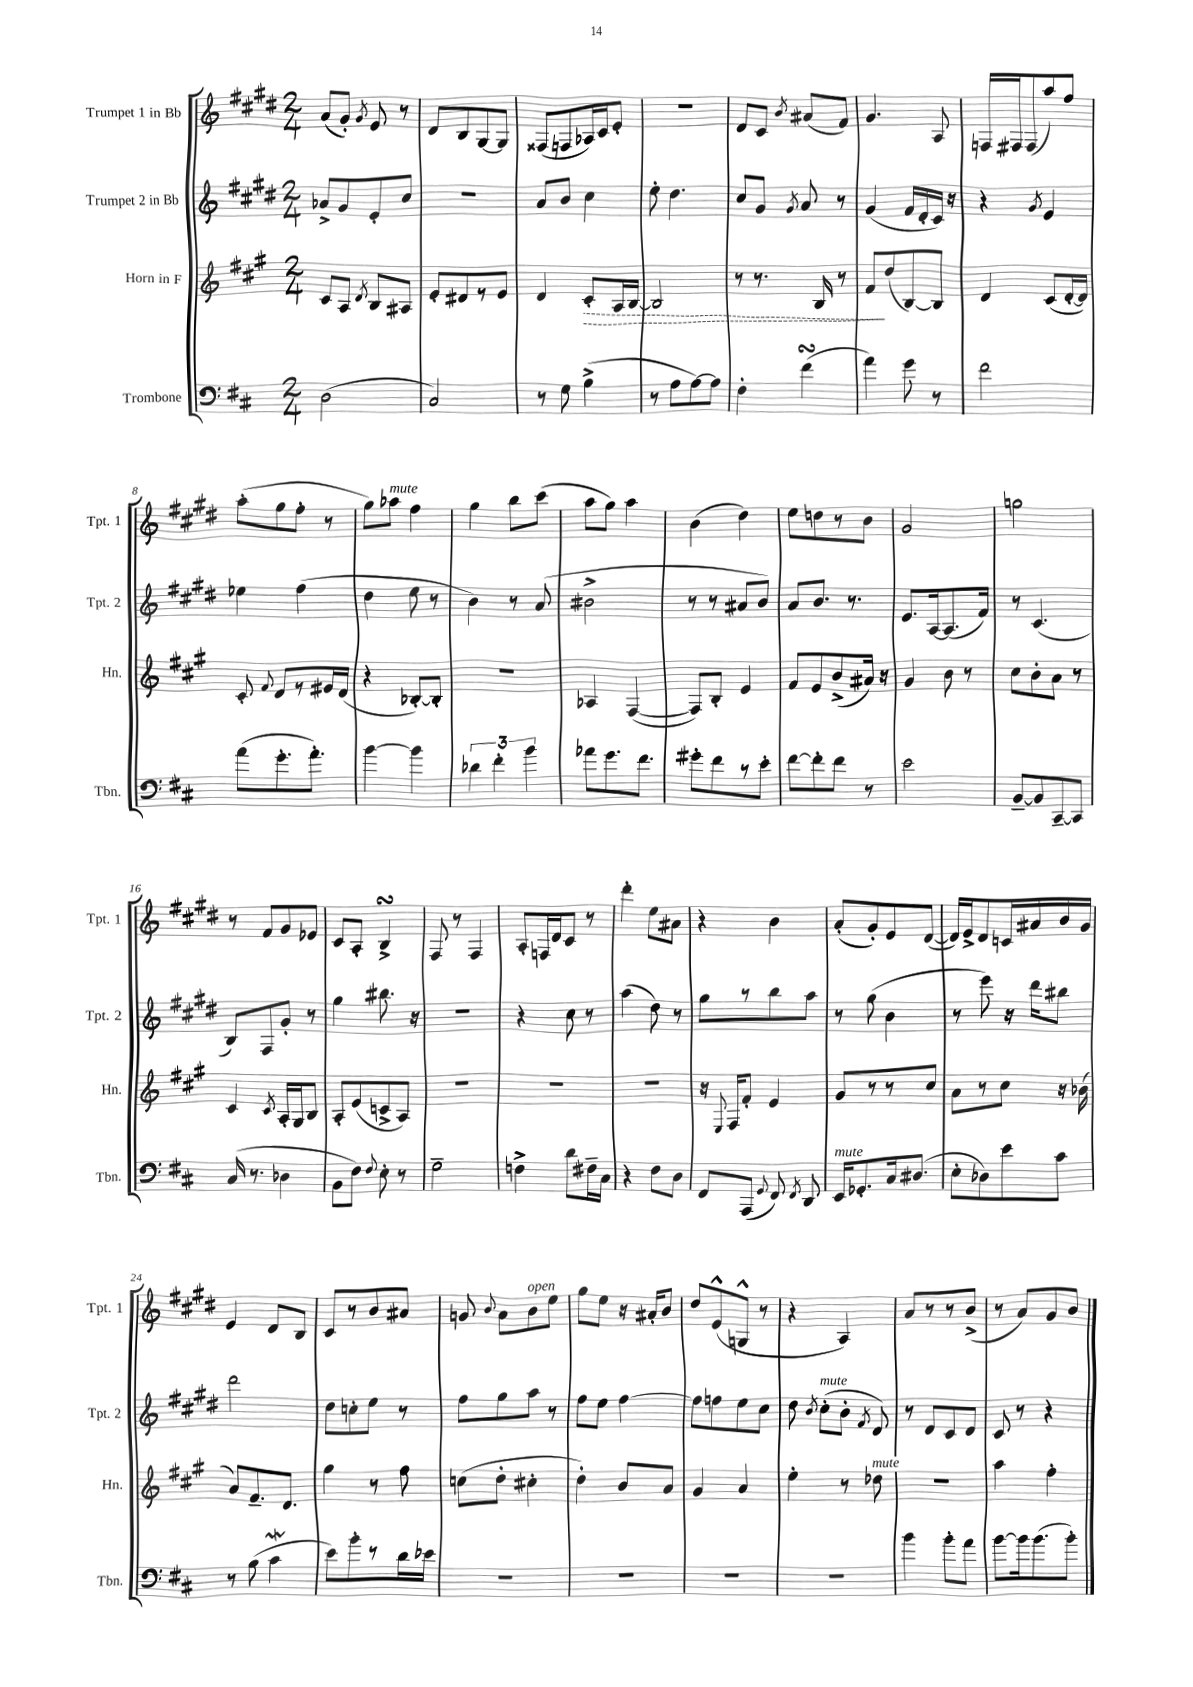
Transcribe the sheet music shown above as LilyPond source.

<<
\new StaffGroup <<
\new Staff = "s0" \with { instrumentName = "Trumpet 1 in Bb" shortInstrumentName = "Tpt. 1" } {
    \clef treble \key e \major \numericTimeSignature \time 2/4
    \autoBeamOff a'8[( gis'8]-.) \acciaccatura { gis'8 } e'8 r8 |
    dis'8[ b8 gis8~ gis8] |
    fisis8[( f8 aes16) cis'16 e'8]-. |
    R2 |
    dis'8[ cis'8] \acciaccatura { b'8 } ais'8[( fis'8]) |
    gis'4. a8 |
    f16[ fis16 fis8( a''8) fis''8] |
    a''8[-.( gis''8 fis''8]-. r8 |
    gis''8[) aes''8]^\markup { \italic "mute" } fis''4 |
    gis''4 b''8[ cis'''8]( |
    a''8[ gis''8]) a''4 |
    b'4( dis''4) |
    e''8[ d''8 r8 b'8] |
    gis'2 |
    g''2 |
    r8 fis'8[ gis'8 ees'8] |
    cis'8[ a8]-. b4->\turn |
    fis8 r8 fis4 |
    a8[-. f16 dis'16 cis'8] r8 |
    dis'''4-. e''8[ ais'8] |
    r4 b'4 |
    a'8[-.( gis'8-.) e'8 dis'8]~( |
    dis'16[) e'16-> dis'8 c'16 ais'16 b'16 gis'16] |
    e'4 dis'8[ b8] |
    cis'8[ r8 b'8 ais'8] |
    g'8 \appoggiatura { b'8 } a'8[ b'8^\markup { \italic "open" } e''8] |
    gis''8[ e''8] r16 ais'16[-. b'8] |
    dis''8[ e'8-^( g8]-^ r8 |
    r4 a4) |
    a'8[ r8 r8 b'8]->( |
    r8 a'8[) gis'8 b'8] \bar "|." |
}
\new Staff = "s1" \with { instrumentName = "Trumpet 2 in Bb" shortInstrumentName = "Tpt. 2" } {
    \clef treble \key e \major \numericTimeSignature \time 2/4
    \autoBeamOff aes'8[-> gis'8 e'8-. cis''8] |
    r2 |
    a'8[ b'8] cis''4 |
    e''8-. dis''4. |
    cis''8[ gis'8] \acciaccatura { gis'8 } a'8 r8 |
    gis'4( fis'16[ dis'16-. cis'16]) r16 |
    r4 \acciaccatura { gis'8 } e'4 |
    ees''4 fis''4( |
    dis''4 e''8 r8 |
    b'4) r8 a'8( |
    bis'2-> |
    r8 r8 ais'8[ b'8]) |
    a'8[ b'8.] r8. |
    e'8.[ a16~ a8.( fis'16]) |
    r8 cis'4.( |
    b8[) fis8 gis'8]-. r8 |
    gis''4 bis''8. r16 |
    r2 |
    r4 cis''8 r8 |
    a''4( dis''8) r8 |
    gis''8[ r8 b''8 a''8] |
    r8 gis''8( b'4 |
    r8 e'''8) r16 dis'''16[ bis''8] |
    dis'''2 |
    dis''8[ c''8-. e''8] r8 |
    fis''8[ gis''8 a''8] r8 |
    fis''8[ e''8] fis''4~ |
    fis''8[ f''8 e''8 cis''8] |
    dis''8 \acciaccatura { b'8 } cis''8[-.^\markup { \italic "mute" }( b'8]-. \acciaccatura { fis'8 } dis'8) |
    r8 dis'8[ cis'8 dis'8] |
    cis'8 r8 r4 \bar "|." |
}
\new Staff = "s2" \with { instrumentName = "Horn in F" shortInstrumentName = "Hn." } {
    \clef treble \key a \major \numericTimeSignature \time 2/4
    \autoBeamOff cis'8[ a8] \acciaccatura { d'8 } b8[ ais8] |
    e'8[-. dis'8 r8 e'8] |
    d'4 \once \override Hairpin.style = #'dashed-line cis'8[-.\> a16 b16]~ |
    b2 |
    r8 r8. b16 r8 |
    fis'8[\! d''8( b8~) b8] |
    d'4 cis'8[( d'16~-. d'16]) |
    cis'8-. \appoggiatura { fis'8 } d'8[ r8 eis'16 d'16]( |
    r4 bes8[~-.) bes8]-. |
    R2 |
    aes4 fis4~( |
    fis8[) b8]-. e'4 |
    fis'8[ e'8 b'8->( ais'16]) r16 |
    gis'4 b'8 r8 |
    cis''8[ b'8-. a'8] r8 |
    cis'4 \acciaccatura { cis'8 } a16[-. gis16 b8] |
    a8[-. e'8( c'8-> a8]) |
    R2 |
    R2 |
    R2 |
    r16 \appoggiatura { e8 } fis16[ fis'8]-. e'4 |
    gis'8[ r8 r8 cis''8] |
    a'8[ r8 cis''8] r16 bes'16( |
    a'8[) fis'8.-- d'8.] |
    gis''4 r8 fis''8 |
    c''8[( d''8]-. cis''4-. |
    d''4-.) b'8[ a'8] |
    gis'4 a'4 |
    e''4-. r8 des''8^\markup { \italic "mute" } |
    r2 |
    a''4 fis''4-. \bar "|." |
}
\new Staff = "s3" \with { instrumentName = "Trombone" shortInstrumentName = "Tbn." } {
    \clef bass \key d \major \numericTimeSignature \time 2/4
    \autoBeamOff d2( |
    cis2) |
    r8 g8 b4->( |
    r8 a8[ a8~) a8] |
    fis4-. fis'4\turn( |
    a'4) g'8 r8 |
    fis'2 |
    a'8[( g'8.-. a'8.]-.) |
    b'4~ b'4 |
    \tuplet 3/2 { des'4 fis'4-. b'4 } |
    aes'8[ g'8. fis'8.] |
    gis'8[-. fis'8 r8 e'8]-. |
    fis'8[~ fis'8-. fis'8] r8 |
    e'2 |
    b,8[~-- b,8 cis,8~-- cis,8] |
    cis16( r8. des4 |
    b,8[ fis8]) \appoggiatura { fis8 } e8-. r8 |
    g2-- |
    f4-> d'8[ fis16-- cis16] |
    r4 fis8[ d8] |
    fis,8[ a,,8]( \appoggiatura { g,8 } fis,8) \acciaccatura { fis,8 } d,8 |
    e,16[^\markup { \italic "mute" } ges,8.-. cis16 dis8.]( |
    e8[-. des8) e'8 cis'8] |
    r8 b8( cis'4\mordent |
    e'8[) b'8-. r8 d'16 ees'16] |
    R2 |
    R2 |
    R2 |
    R2 |
    b'4 b'8[-. a'8] |
    b'8[~ b'16 b'8.( b'8]-.) \bar "|." |
}
>>
>>
